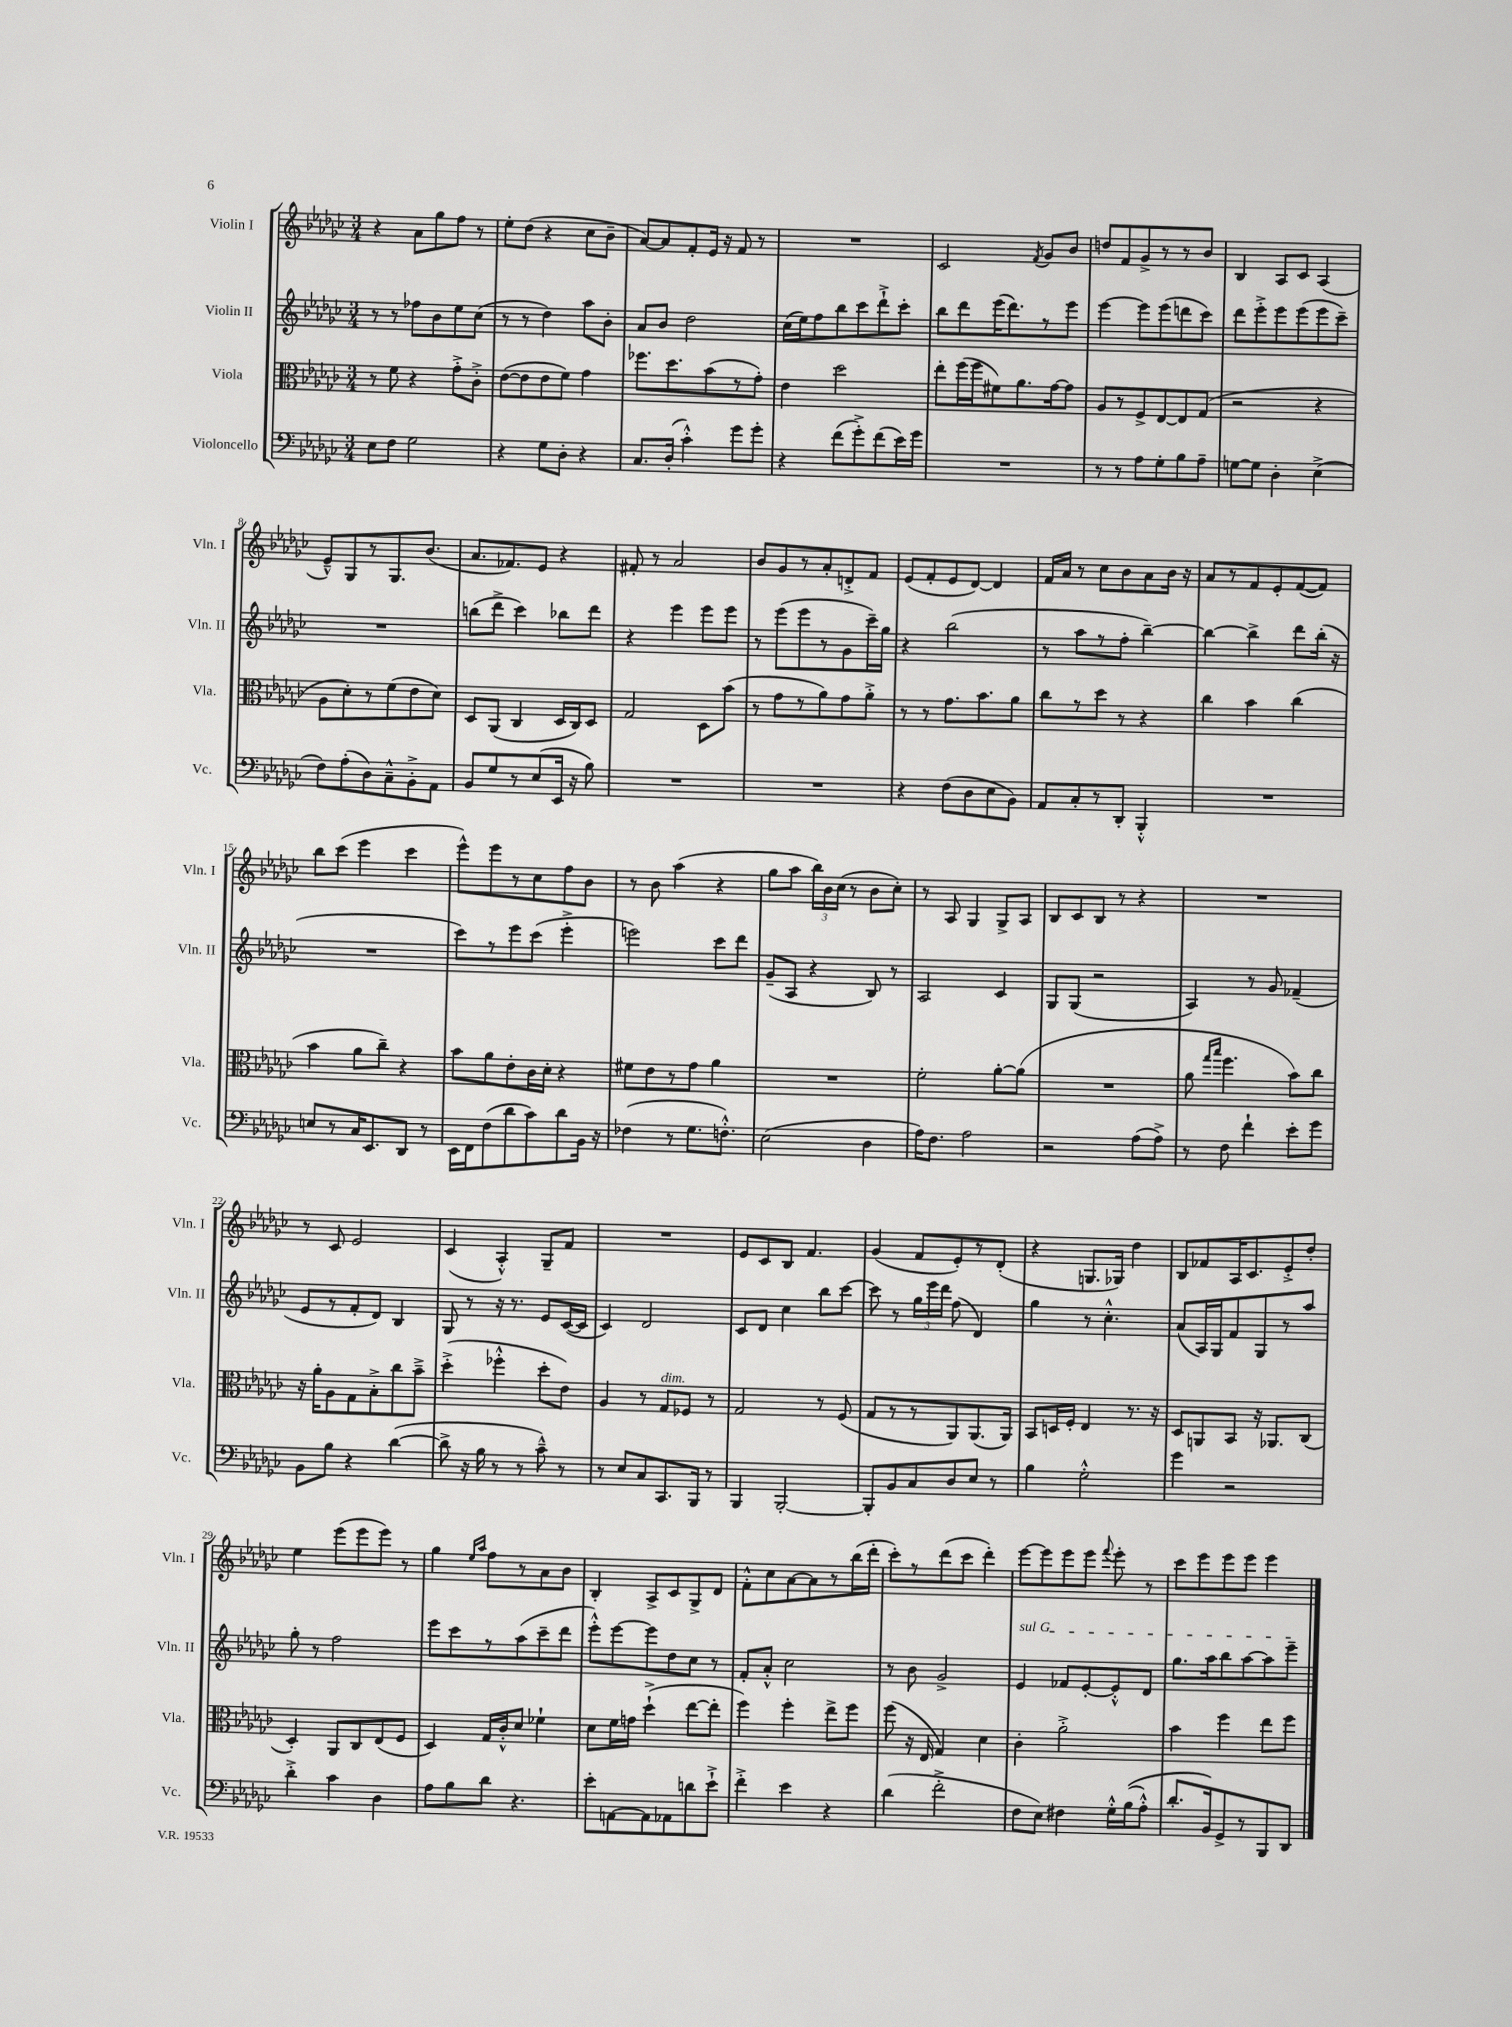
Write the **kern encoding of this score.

**kern	**kern	**kern	**kern
*part4	*part3	*part2	*part1
*staff4	*staff3	*staff2	*staff1
*I"Violoncello	*I"Viola	*I"Violin II	*I"Violin I
*I'Vc.	*I'Vla.	*I'Vln. II	*I'Vln. I
*clefF4	*clefC3	*clefG2	*clefG2
*k[b-e-a-d-g-c-]	*k[b-e-a-d-g-c-]	*k[b-e-a-d-g-c-]	*k[b-e-a-d-g-c-]
*M3/4	*M3/4	*M3/4	*M3/4
=1	=1	=1	=1
8E-\L	8r	8r	4r
8F\J	8f\	8r	.
2G-\	4r	8ff-X\L	8a-\L
.	.	8b-\	8gg-\
.	8g-'^\L	8ee-\	8ff\J
.	8c-'^\J	(8cc-\J	8r
=2	=2	=2	=2
4r	([8e-\L	8r	8ee-'\L
.	8e-\]	8r	(8dd-\J
8G-\L	8e-\	4dd-\)	4r
8D-'\J	8f\J)	.	.
4r	4g-\	8aa-\L	8cc-\L
.	.	8b-'\J	8b-~\J
=3	=3	=3	=3
8.C-/L	8.ff-X\L	8a-/L	[8a-/L)
.	.	8b-/J	8a-/]
(16D-'/Jk	8.dd-\	.	.
4c-'^^\)	.	2dd-\	8f'/
.	(8b-\	.	16e-/Jk
.	.	.	16r
8g-\L	8r	.	8f/
8g-'\J	8g-'\J)	.	8r
=4	=4	=4	=4
4r	4e-\	(16cc-\LL	2.r
.	.	16ee-\J)	.
.	.	8ff\	.
(8f\L	2dd-\	8bb-\	.
8g-'^\)	.	8ccc-\	.
(8f\	.	8ddd-`^\	.
16e-\L)	.	8ccc-'\J	.
16g-\JJ	.	.	.
=5	=5	=5	=5
2.r	8ee-'\L	8bb-\L	2c-/
.	(16ff\L	8ddd-\	.
.	16ff\J	.	.
.	8f#X\)	(16eee-\K	.
.	.	8.ddd-\)	.
.	8.a-\	.	.
.	.	.	8qf/
.	.	8r	8g-/L
.	[16g-\k	.	.
.	8g-\J]	8eee-\J	8b-/J
=6	=6	=6	=6
8r	8A-/L	[4eee-\	8ddn/L
8r	8r	.	8f/
8A-\L	8F^/	8eee-\L]	8g-^/
8G-'\	[8E-/	(8eee-\	8r
8B-\	8E-/]	8dddn\	8r
8A-~\J	(8G-/J	8ccc-\J)	8b-/J
=7	=7	=7	=7
[8Gn\L	2r	8ddd-\L	4B-/
8G\J]	.	8eee-'^\	.
4D-'\	.	8eee-\	8A-/L
.	.	(8eee-\	8c-/J
(4E-^\	4r	8eee-\	(4A-/
.	.	8ccc-~\J)	.
!!LO:LB:g=z
=8	=8	=8	=8
8F\L)	8A-\L	2.r	8e-~^^/L)
(8A-'\	8d-'\)	.	8G-/
8D-\)	8r	.	8r
8C-~^^\	(8f\	.	8.G-/
8BB-'^\	8e-\	.	.
.	.	.	(8.b-/J
8AA-\J	8d-\J)	.	.
=9	=9	=9	=9
8BB-/L	8D-/L	(8bbn\L	8.a-/L
8G-/	(8AA-/J	8ddd-^\J	.
.	.	.	8.f-X/)
8r	4C-/	4ccc-\)	.
(8E-/	.	.	8e-/J
16EE-/Jk	16D-/LL	8bb-X\L	4r
16r	16C-/J)	.	.
8B-\)	8D-/J	8ddd-\J	.
=10	=10	=10	=10
2.r	2G-/	4r	8f#X'/
.	.	.	8r
.	.	4eee-\	2a-/
.	8D-\L	8eee-\L	.
.	(8b-\J	8eee-\J	.
=11	=11	=11	=11
2.r	8r	8r	8b-/L
.	8g-\L	(8eee-\L	8g-/
.	8r	8eee-\	8r
.	8a-\)	8r	8a-'/
.	8g-\	8g-\	8dn'^/
.	8a-'^\J	16ccc-~\L)	8f/J
.	.	16gg-\JJ	.
=12	=12	=12	=12
4r	8r	4r	(8e-/L
.	8r	.	8f'/
(8F\L	8.g-\L	(2bb-\	8e-/
8D-\	.	.	[8d-/J)
.	8.b-\	.	.
8E-\	.	.	4d-/]
8BB-\J)	8a-\J	.	.
=13	=13	=13	=13
8AA-/L	8cc-\L	8r	16f/LL
.	.	.	16a-/JJ
8C-'/	8r	8aa-\L	8r
8r	8dd-\J	8r	8cc-\L
8DD-'/J	8r	8ff'\J	8b-\
4BBB-'^^/	4r	[4bb-~\)	8a-\
.	.	.	16b-\Jk
.	.	.	16r
=14	=14	=14	=14
2.r	4cc-\	4bb-\_	8a-/L
.	.	.	8r
.	4b-\	4bb-^\]	8f/
.	.	.	8e-'/
.	(4cc-\	8ddd-\L	([8f/
.	.	(16bb-'\Jk	8f/J])
.	.	16r	.
!!LO:LB:g=z
=15	=15	=15	=15
8En/L	4b-\	2.r	8bb-\L
8r	.	.	(8ccc-\J
16C-/K	8a-\L	.	4eee-\
8.EE-/	.	.	.
.	8cc-~\J)	.	.
8DD-/J	4r	.	4ccc-\
8r	.	.	.
=16	=16	=16	=16
16EE-\LL	8b-\L	8ccc-\L)	8eee-^^\L)
16FF\J	.	.	.
(8F\	8a-\	8r	8eee-\
8d-\	8e-'\	8eee-\	8r
8c-\)	16c-\L	(8ccc-\J	8cc-\
.	16d-'\JJ	.	.
8d-\	4r	4eee-'^\	8ff\
16BB-\Jk	.	.	8b-\J
16r	.	.	.
=17	=17	=17	=17
(4F-X\	8f#X\L	2eeen\)	8r
.	8e-\	.	8b-\
8r	8r	.	(4aa-\
8.G-\L	8g-\J	.	.
.	4a-\	8ccc-\L	4r
8.Fn'^^\J)	.	.	.
.	.	8ddd-\J	.
=18	=18	=18	=18
(2E-\	2.r	(8g-~/L	8gg-\L
.	.	8A-/J	8aa-\J
.	.	4r	24bb-\LL)
.	.	.	24b-\
.	.	.	(24cc-\JJ
.	.	.	8r
4D-\	.	8B-/)	8b-\L
.	.	8r	8cc-'\J)
=19	=19	=19	=19
16A-\KL)	2f'\	2A-/	8r
8.F\J	.	.	.
.	.	.	8A-/
2A-\	.	.	4G-/
.	[8a-'\L	4c-/	8G-^/L
.	(8a-\J]	.	8A-/J
=20	=20	=20	=20
2r	2.r	8G-/L	8B-/L
.	.	(8G-/J	8c-/
.	.	2r	8B-/J
.	.	.	8r
(8A-\L	.	.	4r
8A-^\J)	.	.	.
=21	=21	=21	=21
8r	8a-\	4A-/)	2.r
.	16qqgg-/LL	.	.
.	16qqbb-/JJ	.	.
8F\	4.ff\	.	.
4f`\	.	8r	.
.	.	8g-/	.
8e-'\L	8b-\L)	(4f-X~/	.
8g-\J	8cc-\J	.	.
!!LO:LB:g=z
=22	=22	=22	=22
8BB-\L	16r	8e-/L	8r
.	16a-'\KL	.	.
8B-\J	8A-\	8r	8c-/
4r	8G-\	8f'/	2e-/
.	8B-'^\	8d-/J)	.
([4d-\	8cc-\	4B-/	.
.	8b-~^\J	.	.
=23	=23	=23	=23
8d-^\]	(4dd-'^\	8G-/	(4c-/
16r	.	8r	.
16B-\	.	.	.
8r	4ff-X'^^\	16r	4A-'^^/)
.	.	8.r	.
8r	.	.	.
8c-~^^\)	8dd-'\L	8e-/L	8G-~/L
8r	8e-\J)	([16c-/L	8f/J
.	.	16c-/JJ]	.
=24	=24	=24	=24
8r	4A-/	4c-/)	2.r
8E-/L	.	.	.
8C-/	8r	2d-/	.
!	!LO:TX:a:i:t=dim.	!	!
8.CC-/	8G-/L	.	.
.	8F-X/J	.	.
16BBB-/Jk	.	.	.
8r	8r	.	.
=25	=25	=25	=25
4BBB-/	2G-/	8c-/L	8e-/L
.	.	8d-/J	8c-/
[2BBB-'/	.	4cc-\	8B-/J
.	.	.	4.f/
.	8r	8bb-\L	.
.	(8F/	[8ccc-\J	.
=26	=26	=26	=26
8BBB-'/L]	8G-/L	8ccc-\]	(4g-/
8BB-/	8r	8r	.
8C-/	8r	24gg-\LL	8f/L
.	.	24eee-\	.
.	.	24ddd-\JJ	.
8D-/	8AA-/)	(8ff\	8e-'/)
8E-/J	(8.AA-/	4d-/)	8r
8r	.	.	(8d-'/J
.	16AA-/Jk)	.	.
=27	=27	=27	=27
4B-\	8BB-/L	4gg-\	4r
.	16Dn/L	.	.
.	16F'/JJ	.	.
2G-'^^\	4E-/	8r	8.Gn/L
.	.	4.cc-'^^\	.
.	.	.	16G-X/Jk)
.	8.r	.	4dd-\
.	16r	.	.
=28	=28	=28	=28
4g-\	8D-/L	(8a-/L	8B-/L
.	8AAn/	16A-/L)	8f-X/
.	.	16G-/J	.
2r	8BB-/J	8f/	16A-/K
.	.	.	8.c-/
.	16r	8G-/	.
.	8.AA-X/L	.	.
.	.	8r	8e-'^/
.	(8C-/J	8aa-/J	8dd-'/J
!!LO:LB:g=z
=29	=29	=29	=29
4d-'^\	4D-'/)	8gg-'\	4ee-\
.	.	8r	.
4c-\	8AA-/L	2ff\	(8eee-\L
.	8C-/	.	8eee-\
4D-\	(8E-/	.	8eee-\J)
.	8F/J	.	8r
=30	=30	=30	=30
8A-\L	4D-/)	8eee-\L	4gg-\
8B-\	.	8ccc-\	.
.	.	.	16qqee-/LL
.	.	.	16qqaa-/JJ
8d-\J	16G-/LL	8r	8ff\L
.	16c-'^^/J	.	.
4.r	8d-/J	(8aa-\	8r
.	4f-X`\	8ccc-~\	8a-\
.	.	8ddd-\J	8b-\J
=31	=31	=31	=31
8e-'\L	8d-\L	8eee-'^^\L)	4B-'/
[8AAn\	16f\L	[8eee-\	.
.	16gn\JJ	.	.
8AA\]	(4dd-`^\	8eee-\]	8A-^/L
8AA-X\	.	8dd-\	8c-/
8dn\	[8ee-\L	8cc-\J	8G-^/
8e-`^\J	8ee-'\J]	8r	8d-/J
=32	=32	=32	=32
4f'^\	4ff\)	8f'/L	8f'^^\L
.	.	8a-'^^/J	8cc-\
4e-\	4ff'\	2cc-\	[8a-\
.	.	.	8a-\]
4r	8ee-^\L	.	8r
.	8ff\J	.	(16bb-\L
.	.	.	16ddd-'\JJ
=33	=33	=33	=33
(4d-\	(8ff\	8r	8ccc-'\L)
.	16r	8b-\	8r
.	16E-/	.	.
2f'^\	4G-/)	2g-^/	(8ddd-\
.	.	.	8ccc-\J
.	4d-\	.	4ddd-'\)
=34	=34	=34	=34
!	!	!LO:TX:a:i:t=sul G	!
8F\L	4c-'\	4e-/	[8eee-\L
8E-\J)	.	.	8eee-\]
4F#X\	2a-'^\	8f-X/L	8eee-\
.	.	[8e-'/	8eee-\J
.	.	.	8qqfff/
16G-'^^\LL	.	8e-'^^/]	8eee-'\
((16B-\J	.	.	.
8A-'^^\J)	.	8d-/J	8r
=35	=35	=35	=35
8.d-'/L	4b-\	8.gg-\L	8ccc-\L
.	.	.	8eee-\
16BB-/k)	.	16aa-\k	.
8GG-^/	4ff\	8bb-\	8eee-\
8r	.	[8aa-\	8eee-\J
8BBB-/	8ee-\L	8aa-\]	4eee-\
8DD-/J	8ff\J	8eee-~\J	.
==	==	==	==
*-	*-	*-	*-
